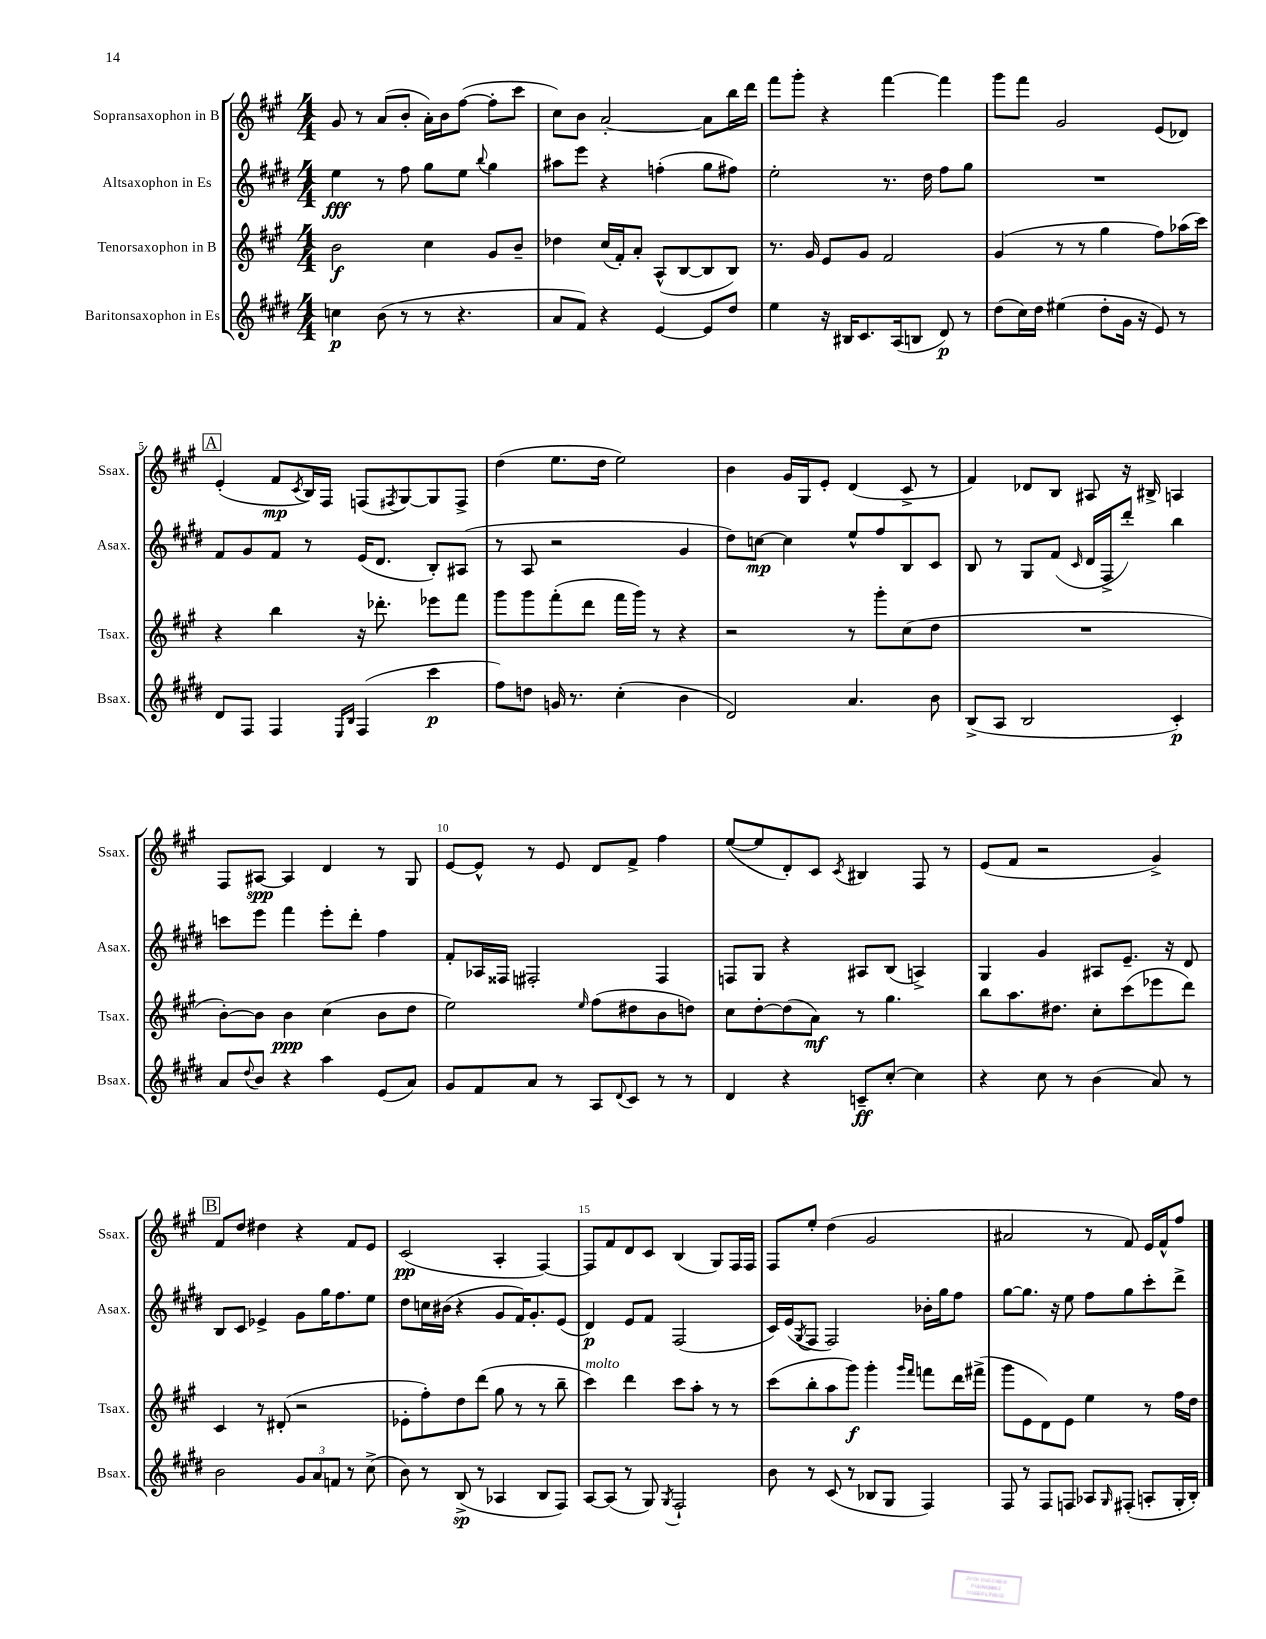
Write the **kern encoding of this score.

**kern	**dynam	**kern	**dynam	**kern	**dynam	**kern	**dynam
*part4	*part4	*part3	*part3	*part2	*part2	*part1	*part1
*staff4	*staff4	*staff3	*staff3	*staff2	*staff2	*staff1	*staff1
*I"Baritonsaxophon in Es	*	*I"Tenorsaxophon in B	*	*I"Altsaxophon in Es	*	*I"Sopransaxophon in B	*
*I'Bsax.	*	*I'Tsax.	*	*I'Asax.	*	*I'Ssax.	*
*clefG2	*	*clefG2	*	*clefG2	*	*clefG2	*
*k[f#c#g#d#]	*	*k[f#c#g#]	*	*k[f#c#g#d#]	*	*k[f#c#g#]	*
*M4/4	*	*M4/4	*	*M4/4	*	*M4/4	*
=1	=1	=1	=1	=1	=1	=1	=1
4ccn\	p	2b\	f	4ee\	fff	8g#/	.
.	.	.	.	.	.	8r	.
(8b\	.	.	.	8r	.	(8a/L	.
8r	.	.	.	8ff#\	.	8b'/J	.
8r	.	4cc#\	.	8gg#\L	.	16a'\LL)	.
.	.	.	.	.	.	16b\J	.
4.r	.	.	.	8ee\J	.	([8ff#\J	.
.	.	.	.	8qqbb/	.	.	.
.	.	8g#/L	.	4gg#\	.	8ff#'\L]	.
.	.	8b~/J	.	.	.	8ccc#\J	.
=2	=2	=2	=2	=2	=2	=2	=2
8a/L	.	4dd-X\	.	8aa#X\L	.	8cc#\L)	.
8f#/J)	.	.	.	8eee\J	.	8b\J	.
4r	.	(16cc#/LL	.	4r	.	[2a'/	.
.	.	16f#'/J)	.	.	.	.	.
.	.	8a'/J	.	.	.	.	.
[4e/	.	(8A^^/L	.	(4ffn'\	.	.	.
.	.	[8B/	.	.	.	.	.
8e/L]	.	8B/]	.	8gg#\L	.	8a\L]	.
8dd#/J	.	8B/J)	.	8ff#X\J)	.	16bb\L	.
.	.	.	.	.	.	16ddd\JJ	.
=3	=3	=3	=3	=3	=3	=3	=3
4ee\	.	8.r	.	2ee'\	.	8fff#\L	.
.	.	.	.	.	.	8ggg#'\J	.
.	.	16g#/	.	.	.	.	.
16r	.	8e/L	.	.	.	4r	.
16B#X/KL	.	.	.	.	.	.	.
8.c#/	.	8g#/J	.	.	.	.	.
.	.	2f#/	.	8.r	.	[4fff#\	.
(16A/k	.	.	.	.	.	.	.
8Bn/J	.	.	.	.	.	.	.
.	.	.	.	16dd#\	.	.	.
8d#/)	p	.	.	8ff#\L	.	4fff#\]	.
8r	.	.	.	8gg#\J	.	.	.
=4	=4	=4	=4	=4	=4	=4	=4
(8dd#\L	.	(4g#/	.	1r	.	8ggg#\L	.
16cc#\L)	.	.	.	.	.	8fff#\J	.
16dd#\JJ	.	.	.	.	.	.	.
(4ee#X\	.	8r	.	.	.	2g#/	.
.	.	8r	.	.	.	.	.
8dd#'\L	.	4gg#\	.	.	.	.	.
16g#\Jk	.	.	.	.	.	.	.
16r	.	.	.	.	.	.	.
8e/)	.	8ff#\L)	.	.	.	(8e/L	.
8r	.	(16aa-X\L	.	.	.	8d-X/J)	.
.	.	16ccc#\JJ)	.	.	.	.	.
!!LO:LB:g=z
!!LO:REH:place=s1:t=A
=5	=5	=5	=5	=5	=5	=5	=5
8d#/L	.	4r	.	8f#/L	.	(4e'/	.
8F#/J	.	.	.	8g#/	.	.	.
4F#/	.	4bb\	.	8f#/J	.	8f#/L	mp
.	.	.	.	.	.	8qc#/	.
.	.	.	.	8r	.	16B/L)	.
.	.	.	.	.	.	16F#/JJ	.
16qqE/LL	.	.	.	.	.	.	.
16qqB/JJ	.	.	.	.	.	.	.
(4F#/	.	16r	.	(16e/KL	.	(8Fn/L	.
.	.	8.ddd-X'\	.	8.d#/J	.	.	.
.	.	.	.	.	.	8qF#X/	.
.	.	.	.	.	.	[8G#/)	.
4ccc#\	p	8eee-X\L	.	8B'/L)	.	8G#/]	.
.	.	8fff#\J	.	(8A#X/J	.	8F#^/J	.
=6	=6	=6	=6	=6	=6	=6	=6
8ff#\L)	.	8ggg#\L	.	8r	.	(4dd\	.
8ddn\J	.	8ggg#\	.	8A/	.	.	.
16gn/	.	(8fff#'\	.	2r	.	8.ee\L	.
8.r	.	.	.	.	.	.	.
.	.	8ddd\J	.	.	.	.	.
.	.	.	.	.	.	16dd\Jk	.
(4cc#'\	.	16fff#\LL	.	.	.	2ee\)	.
.	.	16ggg#\JJ)	.	.	.	.	.
.	.	8r	.	.	.	.	.
4b\	.	4r	.	4g#/	.	.	.
=7	=7	=7	=7	=7	=7	=7	=7
2d#/)	.	2r	.	8dd#\L)	.	4b\	.
.	.	.	.	[8ccn\J	mp	.	.
.	.	.	.	4cc\]	.	16g#/LL	.
.	.	.	.	.	.	16G#/J	.
.	.	.	.	.	.	8e'/J	.
4.a/	.	8r	.	8ee^^/L	.	(4d/	.
.	.	8ggg#'\L	.	8ff#/	.	.	.
.	.	(8cc#\	.	8B/	.	8c#^/	.
8b\	.	8dd\J	.	8c#/J	.	8r	.
=8	=8	=8	=8	=8	=8	=8	=8
(8B^/L	.	1r	.	8B/	.	4f#/)	.
8A/J	.	.	.	8r	.	.	.
2B/	.	.	.	8G#/L	.	8d-X/L	.
.	.	.	.	(8f#/J	.	8B/J	.
.	.	.	.	16qqc#/	.	.	.
.	.	.	.	16d#/LL	.	8A#X/	.
.	.	.	.	16F#^/J	.	.	.
.	.	.	.	8ddd#'/J)	.	16r	.
.	.	.	.	.	.	16B#X^/	.
4c#'/)	p	.	.	4bb\	.	4An/	.
!!LO:LB:g=z
=9	=9	=9	=9	=9	=9	=9	=9
8a/L	.	[8b'\L)	.	8cccn\L	.	8F#/L	.
8qqdd#/	.	.	.	.	.	.	.
8b/J	.	8b\J]	.	8eee\J	.	[8A#X/J	spp
4r	.	4b\	ppp	4fff#\	.	4A#/]	.
4aa\	.	(4cc#\	.	8eee'\L	.	4d/	.
.	.	.	.	8ddd#'\J	.	.	.
(8e/L	.	8b\L	.	4ff#\	.	8r	.
8a/J)	.	8dd\J	.	.	.	8G#/	.
=10	=10	=10	=10	=10	=10	=10	=10
8g#/L	.	2ee\)	.	8f#'/L	.	[8e/L	.
8f#/	.	.	.	16A-X/L	.	8e^^/J]	.
.	.	.	.	16F##X/JJ	.	.	.
8a/J	.	.	.	2F#X'/	.	8r	.
8r	.	.	.	.	.	8e/	.
.	.	16qqee/	.	.	.	.	.
8A/L	.	(8ff#\L	.	.	.	8d/L	.
8qqd#/	.	.	.	.	.	.	.
8c#/J	.	8dd#X\	.	.	.	8f#^/J	.
8r	.	8b\	.	4F#/	.	4ff#\	.
8r	.	8ddn\J)	.	.	.	.	.
=11	=11	=11	=11	=11	=11	=11	=11
4d#/	.	8cc#\L	.	8Fn/L	.	([8ee/L	.
.	.	[8dd'\	.	8G#/J	.	8ee/]	.
4r	.	(8dd\]	.	4r	.	8d'/)	.
.	.	8a\J)	mf	.	.	8c#/J	.
.	.	.	.	.	.	8qc#/	.
8cn~/L	ff	8r	.	8A#X/L	.	4B#X/	.
[8cc#'/J	.	4.gg#\	.	(8B/J	.	.	.
4cc#\]	.	.	.	4An^/)	.	8F#/	.
.	.	.	.	.	.	8r	.
=12	=12	=12	=12	=12	=12	=12	=12
4r	.	8bb\L	.	4G#/	.	(8e/L	.
.	.	8.aa\	.	.	.	8f#/J	.
8cc#\	.	.	.	4g#/	.	2r	.
.	.	8.dd#X\J	.	.	.	.	.
8r	.	.	.	.	.	.	.
(4b\	.	8cc#'\L	.	8A#X/L	.	.	.
.	.	(8ccc#\	.	8.e~/J	.	.	.
8a/)	.	8eee-X\	.	.	.	4g#^/)	.
.	.	.	.	16r	.	.	.
8r	.	8ddd\J)	.	8d#/	.	.	.
!!LO:LB:g=z
!!LO:REH:place=s1:t=B
=13	=13	=13	=13	=13	=13	=13	=13
2b\	.	4c#/	.	8B/L	.	8f#/L	.
.	.	.	.	8c#/J	.	8dd/J	.
.	.	8r	.	4e-X^/	.	4dd#X\	.
.	.	(8d#X'/	.	.	.	.	.
12g#/L	.	2r	.	8g#\L	.	4r	.
12a/	.	.	.	.	.	.	.
.	.	.	.	16gg#\K	.	.	.
12fn/J	.	.	.	.	.	.	.
.	.	.	.	8.ff#\	.	.	.
8r	.	.	.	.	.	8f#/L	.
(8cc#^\	.	.	.	8ee\J	.	8e/J	.
=14	=14	=14	=14	=14	=14	=14	=14
8b\)	.	8e-X'\L	.	8dd#\L	.	(2c#/	pp
8r	.	8ff#'\)	.	16ccn\L	.	.	.
.	.	.	.	(16b#X\JJ	.	.	.
(8B^/	sp	8dd\	.	4r	.	.	.
8r	.	(8ddd\J	.	.	.	.	.
4A-X/	.	8gg#\	.	8g#/L	.	4A'/	.
.	.	8r	.	16f#/K)	.	.	.
.	.	.	.	8.g#'/	.	.	.
8B/L	.	8r	.	.	.	[4F#/)	.
8F#/J)	.	8bb~\	.	(8e/J	.	.	.
=15	=15	=15	=15	=15	=15	=15	=15
!	!	!LO:TX:a:i:t=molto	!	!	!	!	!
[8A/L	.	4ccc#\)	.	4d#/)	p	8F#/L]	.
(8A/J]	.	.	.	.	.	8f#/	.
8r	.	4ddd\	.	8e/L	.	8d/	.
8G#/)	.	.	.	8f#/J	.	8c#/J	.
8qG#/	.	.	.	.	.	.	.
2F#`/	.	8ccc#\L	.	(2F#/	.	(4B/	.
.	.	8aa'\J	.	.	.	.	.
.	.	8r	.	.	.	8G#/L)	.
.	.	8r	.	.	.	16F#/L	.
.	.	.	.	.	.	16F#/JJ	.
=16	=16	=16	=16	=16	=16	=16	=16
8b\	.	(8ccc#\L	.	16c#/LL)	.	8F#/L	.
.	.	.	.	(16e/J	.	.	.
.	.	.	.	8qG#/	.	.	.
8r	.	8bb'\	.	8F#/J	.	8ee'/J	.
(8c#/	.	8aa\	.	2F#/)	.	(4dd\	.
8r	.	8ggg#\J)	f	.	.	.	.
8B-X/L	.	4ggg#'\	.	.	.	2g#/	.
8G#/J	.	.	.	.	.	.	.
.	.	16qqggg#/LL	.	.	.	.	.
.	.	16qqfff#/JJ	.	.	.	.	.
4F#/)	.	8fffn\L	.	16b-X'\LL	.	.	.
.	.	.	.	16gg#\J	.	.	.
.	.	16ddd\L	.	8ff#\J	.	.	.
.	.	(16fff#X^\JJ	.	.	.	.	.
=17	=17	=17	=17	=17	=17	=17	=17
8F#/	.	8ggg#\L	.	[8gg#\L	.	2a#X/	.
8r	.	8e\	.	8.gg#\J]	.	.	.
8F#/L	.	8d\)	.	.	.	.	.
.	.	.	.	16r	.	.	.
8Fn/J	.	8e\J	.	8ee\	.	.	.
8A-X/L	.	4ee\	.	8ff#\L	.	8r	.
16qqG#/	.	.	.	.	.	.	.
(8F#X'/J	.	.	.	8gg#\	.	8f#/)	.
8An'/L	.	8r	.	8ccc#'\	.	16e/LL	.
.	.	.	.	.	.	16f#^^/J	.
16G#'/L	.	16ff#\LL	.	8ddd#^\J	.	8ff#/J	.
16B'/JJ)	.	16dd\JJ	.	.	.	.	.
==	==	==	==	==	==	==	==
*-	*-	*-	*-	*-	*-	*-	*-
